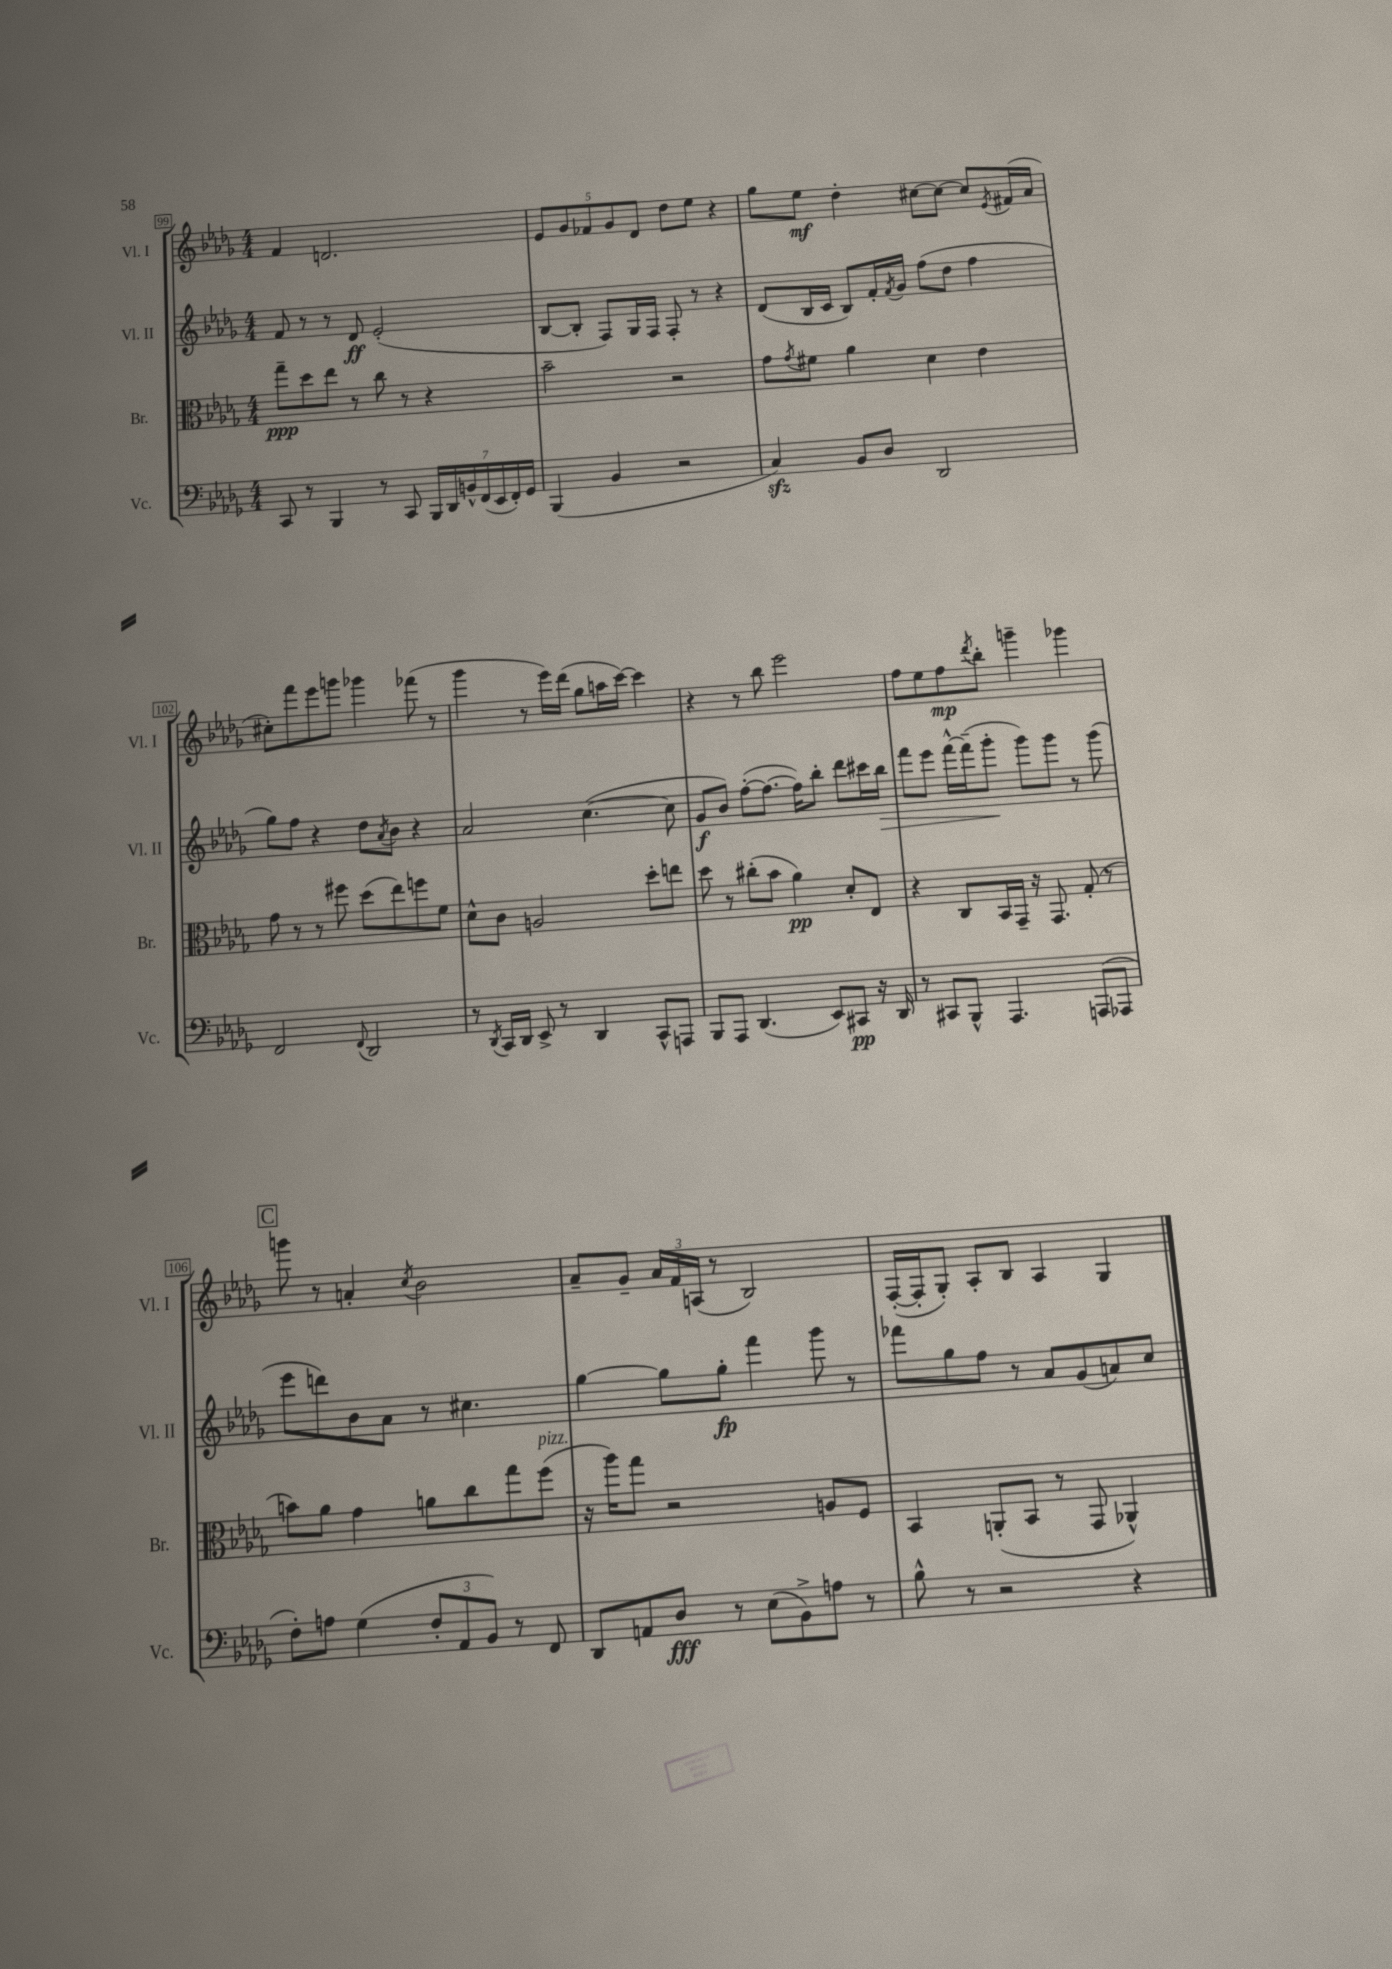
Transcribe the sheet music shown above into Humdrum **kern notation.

**kern	**kern	**kern	**kern
*staff4	*staff3	*staff2	*staff1
*clefF4	*clefC3	*clefG2	*clefG2
*k[b-e-a-d-g-]	*k[b-e-a-d-g-]	*k[b-e-a-d-g-]	*k[b-e-a-d-g-]
*M4/4	*M4/4	*M4/4	*M4/4
8CC	8gg-~	8f	4f
8r	8dd-	8r	.
4BBB-	8ee-	8r	2.d
.	8r	8d-	.
8r	8cc	(2e-'	.
8CC	8r	.	.
28BBB-	4r	.	.
28DD-	.	.	.
28BB^^	.	.	.
(28FF	.	.	.
28EE-	.	.	.
28FF')	.	.	.
28GG-	.	.	.
=	=	=	=
(4BBB-	2b-~	[8B-	10e-
.	.	.	10g-
.	.	8B-']	.
.	.	.	10f-
4BB-	.	8F)	.
.	.	.	10g-
.	.	16G-	.
.	.	.	10d-
.	.	16F	.
2r	2r	8F'	8dd-
.	.	8r	8ee-
.	.	4r	4r
=	=	=	=
4C)	8g-	(8d-	8gg-
.	8qg-	.	.
.	8f#	16B-	8ee-
.	.	16c	.
8BB-	4a-	8B-)	4dd-'
8D-	.	16f'	.
.	.	8qf	.
.	.	16g-	.
2DD-	4d-	(8ff	[8cc#
.	.	8dd-	8cc#_
.	4e-	4ff	8cc#]
.	.	.	8qe-
.	.	.	(16f#
.	.	.	16a-
=	=	=	=
2FF	8g-	8gg-)	8cc#')
.	8r	8ff	8fff
.	8r	4r	8eee-
.	8ff#	.	8ggg
8qqFF	.	.	.
2DD-	(8dd-	8dd-	4ggg-
.	.	8qa-	.
.	8ee-)	8b-	.
.	8ff	4r	(8fff-
.	8f	.	8r
=	=	=	=
8r	8d-^^	2a-	4ggg-
8qDD-	.	.	.
16CC	8c	.	.
16DD-	.	.	.
8EE-^	2A	.	8r
8r	.	.	16eee-)
.	.	.	(16ddd-
4DD-	.	([4.cc	8gg-
.	.	.	16aa
.	.	.	[16ccc)
8CC^^	8dd-'	.	4ccc]
8AAA	8ee	8cc]	.
=	=	=	=
8BBB-	8dd-	8g-	4r
8AAA-	8r	8b-)	.
(4.DD-	(8cc#'	([8ff'	8r
.	8b-	8.ff_	8bb-
.	4a-)	.	2eee-
.	.	16ff])	.
8EE-)	.	8bb-'	.
8CC#	8d-'	8ddd-	.
16r	8E-	16ccc#	.
16DD-	.	16bb-	.
=	=	=	=
8r	4r	8fff	8ff
8CC#	.	8eee-	8ee-
8BBB-^^	8C	[16fff^^	8ff
.	.	(16fff~]	.
.	.	.	8qddd-
4.AAA-	16BB-	8ggg-'	8bb-'
.	16GG-~	.	.
.	16r	8ggg-)	4ggg~
.	8.GG-	.	.
.	.	8ggg-	.
(8AAA	(8G-'	8r	4ggg-
8AAA-	8r	(8ggg-	.
=	=	=	=
8F')	8b)	8eee-	8ggg
8A	8a-	8ddd)	8r
(4G-	4g-	8b-	4a'
.	.	8a-	.
.	.	.	8qcc
12F'	8a	8r	2b-
12AA-	.	.	.
.	8cc	4.cc#	.
12BB-)	.	.	.
8r	8gg-	.	.
8FF	(8ff	.	.
=	=	=	=
8DD-	16r	[4gg-	8a-~
.	16aa-)	.	.
8AA	8gg-	.	8g-~
8D-	2r	8gg-]	24a-
.	.	.	24f
.	.	.	(24A
8r	.	8gg-'	8r
(8E-	.	4fff	2B-)
8BB-^)	.	.	.
8A	8A	8ggg-	.
8r	8F	8r	.
=	=	=	=
8B-^^	4BB-	8fff-	([16F'
.	.	.	16F']
8r	.	8gg-	8G-')
2r	(8AA'	8ff	8A-'
.	8BB-	8r	8B-
.	8r	8a-	4A-
.	8GG-	(8g-	.
4r	4AA-^^)	8a)	4G-
.	.	8cc	.
==	==	==	==
*-	*-	*-	*-
